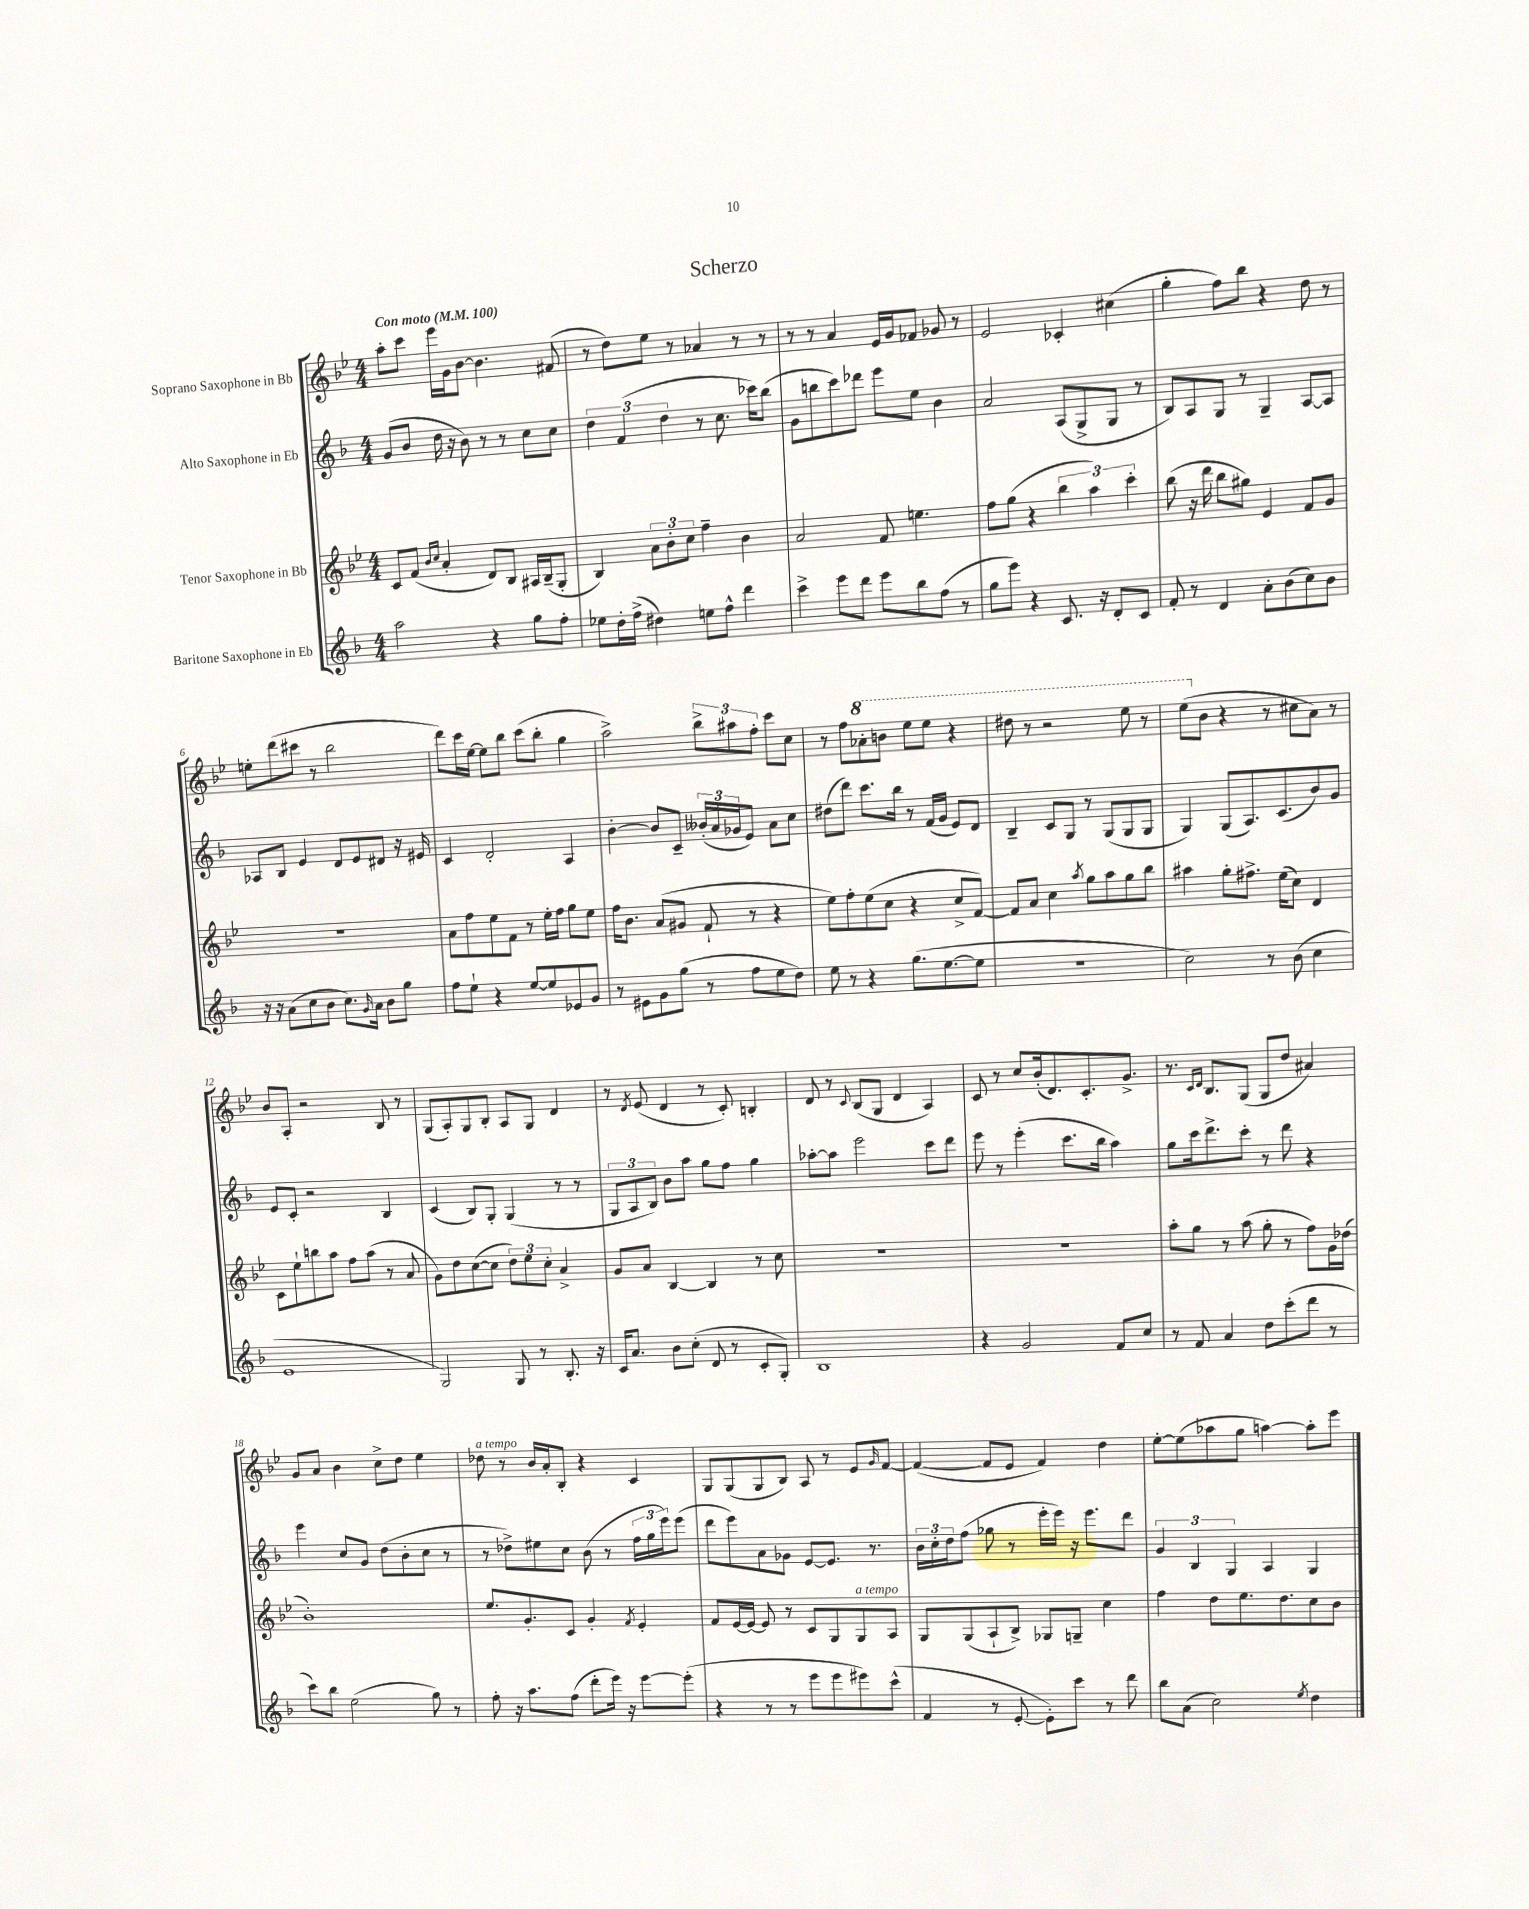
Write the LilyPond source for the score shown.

\header { title = "Scherzo" }
<<
\new StaffGroup <<
\new Staff = "s0" \with { instrumentName = "Soprano Saxophone in Bb" } {
    \clef treble \key bes \major \numericTimeSignature \time 4/4 \tempo "Con moto" 4 = 100
    a''8-. c'''8 ees'''16 g'16 bes'8~ bes'4. fis'8( |
    r8 d''8) ees''8 r8 aes'4 r8 r8 |
    r8 r8 a'4 ees'16 g'16 fes'8 ges'8 r8 |
    ees'2 ces'4-. cis''4( |
    g''4-. f''8) bes''8 r4 d''8 r8 |
    e''8-. d'''8( cis'''8 r8 bes''2 |
    d'''8) c'''16 ees''16~ ees''8 bes''8 c'''8( bes''8-. g''4 |
    a''2->) \tuplet 3/2 { bes''8-> ais''8 f''8-. } c'''8 c''8 |
    r8 f''8 \ottava #1 aes''8-. b''8 ees'''8 ees'''8 r4 |
    dis'''8 r8 r2 ees'''8 r8 |
    ees'''8( \ottava #0 bes'8 r4 r8 cis''8 a'8) r8 |
    bes'8 a8-. r2 bes8 r8 |
    g8( a8-.) g8 bes8-. a8 g8 d'4 |
    r8 \acciaccatura { d'8 } ees'8( d'4 r8 c'8-.) b4-. |
    d'8 r8 \appoggiatura { c'8 } bes8( g8 d'4 a4) |
    c'8 r8 c''8 bes'16-.( d'8.) c'8.-. g'8.-> |
    r8. \grace { c'16 d'16 } bes8. g8( g8 d''8 ais'4) |
    g'8 a'8 bes'4 c''8-> d''8 ees''4 |
    des''8^\markup { \italic "a tempo" } r8 bes'16 a'16-. bes8-. r4 c'4 |
    g8 g8( g8 bes8) a8 r8 ees'8 \grace { g'16 } f'8~ |
    f'4~( f'8 ees'8 f'4) d''4 |
    ees''8~-. ees''8( aes''8 g''8 a''4~) a''8-. ees'''8 \bar "|." |
}
\new Staff = "s1" \with { instrumentName = "Alto Saxophone in Eb" } {
    \clef treble \key f \major \numericTimeSignature \time 4/4
    g'8( bes'8 d''16 r16 bes'8) r8 r8 c''8 c''8 |
    \tuplet 3/2 { d''4 f'4( d''4 } r8 c''8. ces'''16) bes''8( |
    g'8 b''8 c'''8) des'''8 e'''8 e''8 bes'4 |
    a'2 a8( g8-> g8 r8 |
    bes8) a8 g8 r8 g4-- a8~ a8 |
    aes8 bes8 e'4 d'8 e'8 dis'8 r16 eis'16 |
    c'4 d'2-. a4 |
    bes'4~-. bes'8 c'8-- \tuplet 3/2 { beses'16-.( a'16 ges'16 } e'8) a'8 c''8 |
    dis''8( d'''8) c'''8. bes''16 r8 f'16( g'16 e'8) d'8 |
    bes4-- c'8 g8 r8 g8( g8 g8 |
    g4) g8( a8.) c'8.( bes'8) g'8 |
    e'8 c'8-. r2 bes4 |
    c'4( bes8) g8-. g4( r8 r8 |
    \tuplet 3/2 { g8 a8 bes8) } bes'8 a''8 g''8 f''8 g''4 |
    aes''8~-. aes''8 e'''2 c'''8 d'''8 |
    e'''8 r8 e'''4-.( c'''8. bes''16 a''4) |
    g''8 c'''16 d'''8.-> c'''8-. r8 d'''8 r4 |
    e'''4 c''8 g'8 d''8( bes'8-. c''8 r8 |
    r8 des''8->) eis''8 c''8 bes'8( r8 \tuplet 3/2 { f''16 g''16 e'''16) } e'''8( |
    d'''8 e'''8) a'8 ges'8 e'8~ e'8. r8. |
    \tuplet 3/2 { bes'16 c''16-. d''16 } f''8( ges''8 r8 e'''16-. e'''16) r16 e'''8. d'''8 |
    \tuplet 3/2 { g'4 bes4 g4 } a4 g4 \bar "|." |
}
\new Staff = "s2" \with { instrumentName = "Tenor Saxophone in Bb" } {
    \clef treble \key bes \major \numericTimeSignature \time 4/4
    c'8 f'8( \grace { bes'16 c''16 } a'4-. d'8) bes8 ais16 bes16--( g8-. |
    bes4) \tuplet 3/2 { a'8 bes'8-. c''8 } f''4-- bes'4 |
    a'2 f'8 e''4. |
    f''8 g''8( r4 \tuplet 3/2 { bes''4 a''4) c'''4-. } |
    bes''8( r16 d'''16 bes''8 gis''8) ees'4 f'8 g'8 |
    R1 |
    a'8 f''8 ees''8 f'8 r8 ees''16-. f''16 g''8 ees''8 |
    f''16 bes'8. a'8( gis'8 f'8-! r8 r4 |
    ees''8) f''8-. ees''8( c''8 r4 c''8-> f'8~) |
    f'8 a'8 c''4 \acciaccatura { a''8 } g''8 a''8 g''8 bes''8 |
    ais''4 g''8-. fis''8.-> ees''16( c''8) d'4 |
    c'8 ees''8-! b''8 a''8 f''8 a''8( r8 a'8 |
    g'8) d''8 c''8~( c''8 \tuplet 3/2 { d''8) ees''8 c''8-. } a'4-> |
    g'8 a'8 bes4~ bes4 r8 c''8 |
    R1 |
    R1 |
    a''8-. g''8 r8 a''8( g''8-. r8 f''8) g'16 des''16( |
    bes'1-.) |
    ees''8. g'8.-. c'8 g'4-. \acciaccatura { f'8 } ees'4-. |
    f'8 ees'16~ ees'16~ ees'8 r8 c'8 g8 g8^\markup { \italic "a tempo" } a8 |
    g8 g8( a8-! bes8->) ges8 g8-- c''4 |
    f''4 d''8 ees''8. d''8. c''8 bes'8 \bar "|." |
}
\new Staff = "s3" \with { instrumentName = "Baritone Saxophone in Eb" } {
    \clef treble \key f \major \numericTimeSignature \time 4/4
    a''2 r4 g''8 f''8-. |
    ees''8 d''16-. f''16->( dis''4) e''8 f''8-^ d'''4 |
    c'''4-> e'''8 d'''8 e'''8 bes''8 f''8( r8 |
    g''8 e'''8) r4 c'8. r16 d'8-. c'8 |
    f'8-. r8 d'4 a'8-. bes'8( c''8) bes'8 |
    r16 r16 a'8( c''8 bes'8 c''8.) \grace { g'16 } a'16 bes'8 g''8 |
    f''8 e''8-! r4 e''8~ e''8 ees'8 g'8 |
    r8 eis'8 g'8 g''8( r8 f''8 e''8 d''8) |
    e''8 r8 r4 g''8.( e''8.~ e''8 |
    R1 |
    c''2) r8 bes'8( c''4 |
    e'1 |
    g2) g8 r8 bes8.-. r16 |
    c'16 a'8. bes'8 c''8-.( d'8 r8 c'8-. g8-.) |
    bes1 |
    r4 g'2 f'8 c''8 |
    r8 f'8 a'4 d''8 c'''8-.( d'''8 r8 |
    c'''8) bes''8 e''2( g''8) r8 |
    f''8-. r16 a''8. f''8( d'''8-. e'''16) r16 e'''8~ e'''8-.( |
    r4 r8 r8 e'''8 e'''8 eis'''8) c'''8-^( |
    f'4 r8 e'8~-. e'8-.) c'''8 r8 d'''8 |
    bes''8 a'8( c''2) \acciaccatura { e''8 } d''4 \bar "|." |
}
>>
>>
